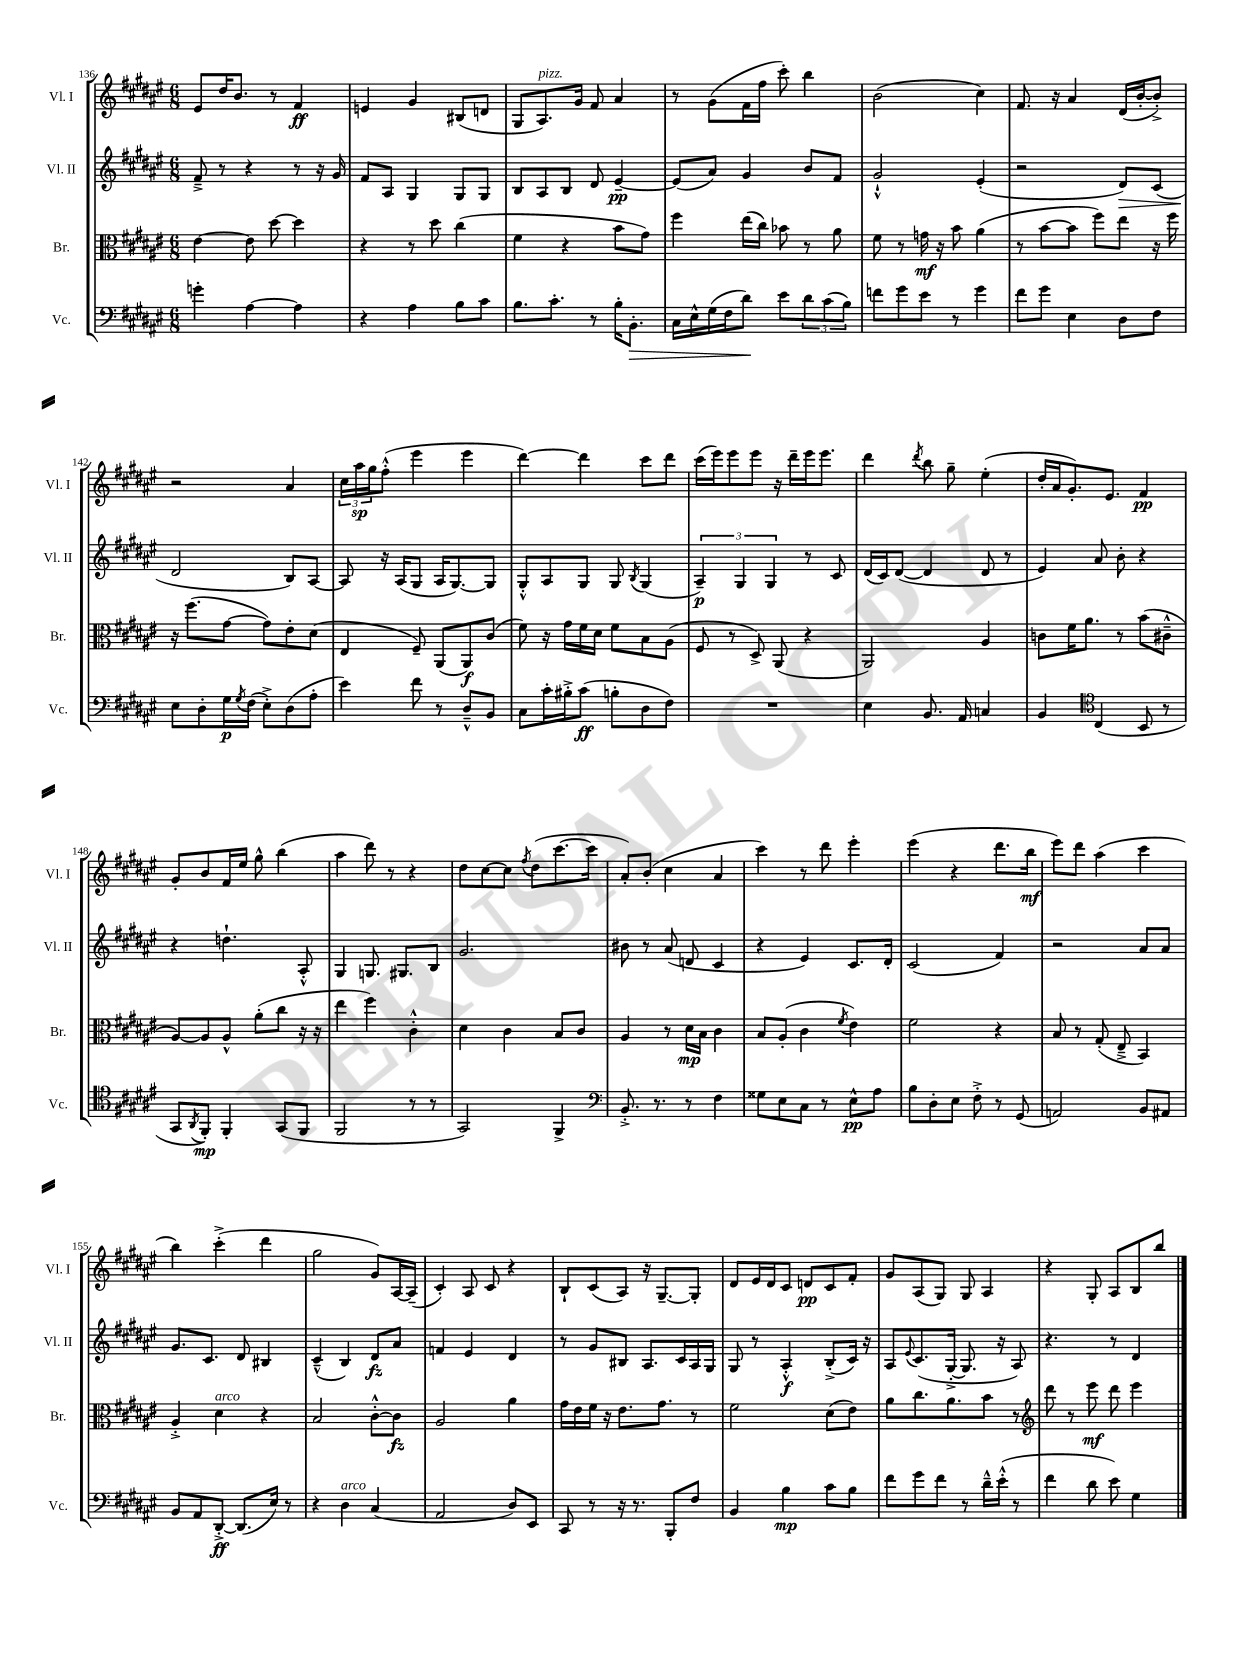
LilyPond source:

<<
\new StaffGroup <<
\new Staff = "s0" \with { instrumentName = "Vl. I" shortInstrumentName = "Vl. I" } {
    \clef treble \key fis \major \numericTimeSignature \time 6/8
    eis'8 dis''16 b'8. r8 fis'4\ff |
    e'4 gis'4 bis8( d'8 |
    gis8 ais8.^\markup { \italic "pizz." }) gis'16 fis'8 ais'4 |
    r8 gis'8( fis'16 fis''16 cis'''8-.) b''4 |
    b'2( cis''4) |
    fis'8. r16 ais'4 dis'16( b'16~-. b'8-.->) |
    r2 ais'4 |
    \tuplet 3/2 { cis''16 ais''16\sp gis''16 } fis''8-.-^( eis'''4 eis'''4 |
    dis'''4~) dis'''4 cis'''8 dis'''8 |
    cis'''16( eis'''16) eis'''8 eis'''8 r16 dis'''16-- eis'''16 eis'''8. |
    dis'''4 \acciaccatura { dis'''8 } b''8 gis''8-- eis''4-.( |
    dis''16-. ais'16 gis'8.-.) eis'8. fis'4\pp |
    gis'8-. b'8 fis'16 eis''16 gis''8-^ b''4( |
    ais''4 dis'''8) r8 r4 |
    dis''8 cis''8~ cis''8 \acciaccatura { fis''8 } dis''8( cis'''8.~ cis'''16 |
    ais'8-.) b'8-.( cis''4 ais'4 |
    cis'''4) r8 dis'''8 eis'''4-. |
    eis'''4( r4 dis'''8. b''16\mf |
    eis'''8) dis'''8 ais''4( cis'''4 |
    b''4) cis'''4-.->( dis'''4 |
    gis''2 gis'8) ais16~ ais16--( |
    cis'4-.) ais8 cis'8 r4 |
    b8-! cis'8( ais8) r16 gis8.~-- gis8-. |
    dis'8 eis'16 dis'16 cis'8 d'8\pp cis'8 fis'8-. |
    gis'8 ais8( gis8) gis8 ais4 |
    r4 gis8-. ais8 b8 b''8 \bar "|." |
}
\new Staff = "s1" \with { instrumentName = "Vl. II" shortInstrumentName = "Vl. II" } {
    \clef treble \key fis \major \numericTimeSignature \time 6/8
    fis'8---> r8 r4 r8 r16 gis'16 |
    fis'8 ais8 gis4 gis8 gis8 |
    b8 ais8 b8 dis'8 eis'4~--\pp |
    eis'8( ais'8) gis'4 b'8 fis'8 |
    gis'2-!-^ eis'4-.( |
    r2 dis'8\>) cis'8( |
    dis'2\! b8) ais8~ |
    ais8 r16 ais16( gis8 ais16 gis8.~) gis8 |
    gis8-.-^ ais8 gis8 gis8 \acciaccatura { b8 } gis4( |
    \tuplet 3/2 { ais4--\p) gis4 gis4 } r8 cis'8 |
    dis'16( cis'16) dis'8~( dis'4 dis'8 r8 |
    eis'4) ais'8 b'8-. r4 |
    r4 d''4.-! ais8-.-^ |
    gis4 g8. gis8. b8 |
    gis'2. |
    bis'8 r8 ais'8( d'8 cis'4 |
    r4 eis'4) cis'8. dis'16-. |
    cis'2( fis'4) |
    r2 ais'8 ais'8 |
    gis'8. cis'8. dis'8 bis4 |
    cis'4---^( b4) dis'8\fz ais'8 |
    f'4 eis'4 dis'4 |
    r8 gis'8 bis8 ais8. cis'16 ais16 gis16 |
    gis8 r8 ais4-.-^\f b8-.->( cis'16) r16 |
    ais8 \appoggiatura { eis'8 } cis'8.( gis16~-.-> gis8. r16 ais8) |
    r4. r8 dis'4 \bar "|." |
}
\new Staff = "s2" \with { instrumentName = "Br." shortInstrumentName = "Br." } {
    \clef alto \key fis \major \numericTimeSignature \time 6/8
    eis'4~ eis'8 dis''8~ dis''4 |
    r4 r8 dis''8 cis''4( |
    fis'4 r4 b'8 gis'8) |
    fis''4 eis''16( cis''16) bes'8 r8 ais'8 |
    fis'8 r8 g'16\mf r16 b'8 ais'4( |
    r8 b'8~ b'8 fis''8) eis''8 r16 fis''16 |
    r16 fis''8.( gis'8~ gis'8) eis'8-. dis'8( |
    eis4 fis8--) ais,8( ais,8\f) cis'8( |
    fis'8) r16 gis'16 fis'16 dis'16 fis'8 b8 ais8( |
    fis8 r8 dis8->) ais,8( r4 |
    ais,2) ais4 |
    c'8 fis'16 ais'8. r8 b'8( cis'8---^ |
    ais8~) ais8 ais8-^ ais'8-.( cis''8 r16 r16 |
    eis''4 fis''4) cis'4-.-^ |
    dis'4 cis'4 b8 cis'8 |
    ais4 r8 dis'16\mp b16 cis'4 |
    b8 ais8-.( cis'4 \acciaccatura { fis'8 } eis'4) |
    fis'2 r4 |
    b8 r8 gis8-.( eis8---> b,4) |
    ais4-.-> dis'4^\markup { \italic "arco" } r4 |
    b2 cis'8~-.-^ cis'8\fz |
    ais2 ais'4 |
    gis'16 eis'16 fis'16 r16 eis'8. gis'8. r8 |
    fis'2 dis'8( eis'8) |
    ais'8 cis''8. ais'8. b'8 r8 |
    \clef treble dis'''8 r8 eis'''8\mf dis'''8 eis'''4 \bar "|." |
}
\new Staff = "s3" \with { instrumentName = "Vc." shortInstrumentName = "Vc." } {
    \clef bass \key fis \major \numericTimeSignature \time 6/8
    g'4-. ais4~ ais4 |
    r4 ais4 b8 cis'8 |
    b8. cis'8.-. r8 b16-. b,8.-.\> |
    cis16 eis16-^ gis16( fis16 dis'8\!) eis'8 \tuplet 3/2 { dis'8 cis'8( b8) } |
    f'8 gis'8 eis'8 r8 gis'4 |
    fis'8 gis'8 eis4 dis8 fis8 |
    eis8 dis8-. gis16\p \acciaccatura { gis8 } fis16( eis8-.->) dis8( ais8-. |
    eis'4) fis'8 r8 dis8---^ b,8 |
    cis8 cis'16-. bis16-.-> cis'8\ff( b8-. dis8 fis8) |
    R2. |
    eis4 b,8. ais,16 c4 |
    b,4 \clef tenor cis4( b,8 r8 |
    gis,8 \acciaccatura { ais,8 } fis,8-.\mp) fis,4-. gis,8( fis,8 |
    fis,2 r8 r8 |
    gis,2) fis,4-> |
    \clef bass b,8.-.-> r8. r8 fis4 |
    gisis8 eis8 cis8 r8 eis8-^\pp ais8 |
    b8 dis8-. eis8 fis8-.-> r8 gis,8( |
    a,2) b,8 ais,8 |
    b,8 ais,8 dis,8~-.->\ff dis,8.( eis16) r8 |
    r4 dis4^\markup { \italic "arco" } cis4( |
    ais,2 dis8) eis,8 |
    cis,8 r8 r16 r8. b,,8-. fis8 |
    b,4 b4\mp cis'8 b8 |
    fis'8 gis'8 fis'8 r8 dis'16---^ eis'16-.-^( r8 |
    fis'4 dis'8 eis'8) gis4 \bar "|." |
}
>>
>>
\layout { \context { \Score currentBarNumber = #136 } }
